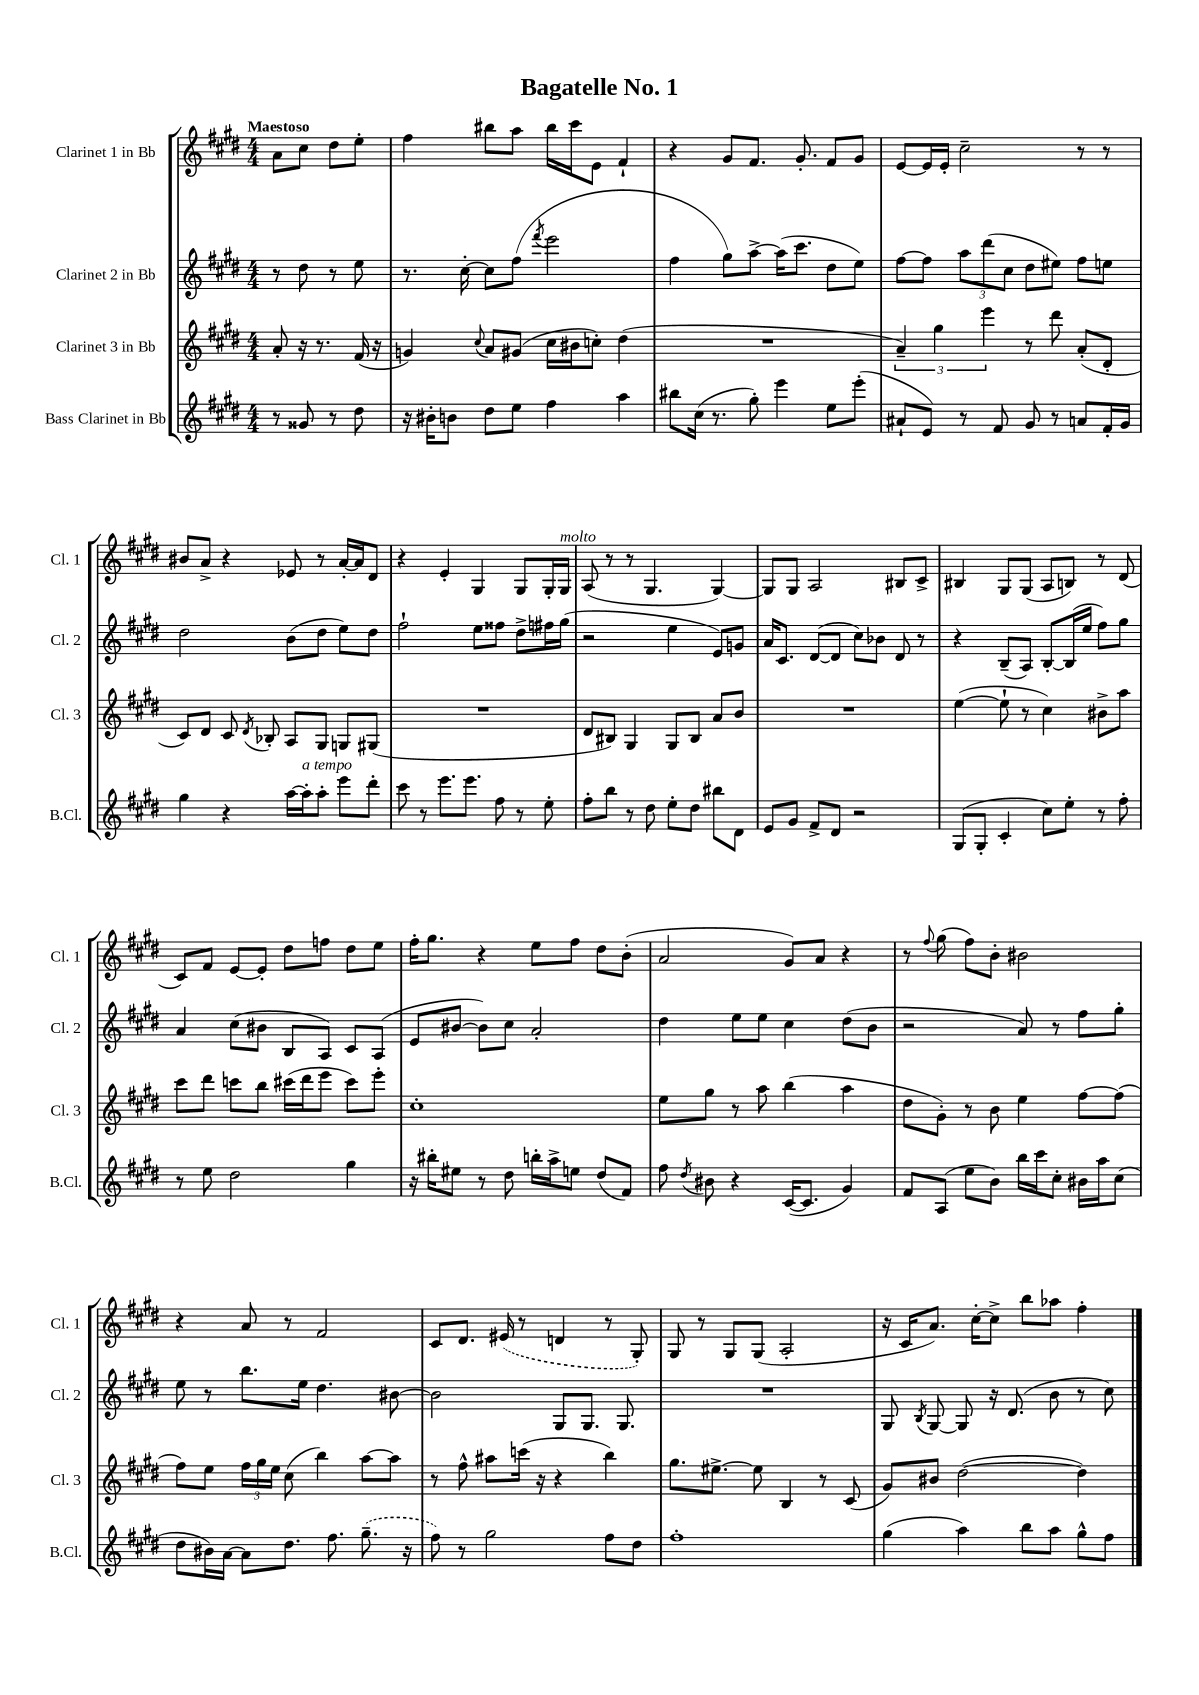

**kern	**kern	**kern	**kern
*staff4	*staff3	*staff2	*staff1
*clefG2	*clefG2	*clefG2	*clefG2
*k[f#c#g#d#]	*k[f#c#g#d#]	*k[f#c#g#d#]	*k[f#c#g#d#]
*M4/4	*M4/4	*M4/4	*M4/4
8r	8a'	8r	8a
8g##	16r	8dd#	8cc#
.	8.r	.	.
8r	.	8r	8dd#
8dd#	(16f#	8ee	8ee'
.	16r	.	.
=	=	=	=
16r	4g)	8.r	4ff#
16b#'	.	.	.
8b	.	.	.
.	.	[16cc#'	.
.	8qqcc#	.	.
8dd#	8a	8cc#]	8bb#
8ee	(8g#	(8ff#	8aa
.	.	8qfff#	.
4ff#	16cc#	2eee	16bb#
.	16b#	.	16ccc#
.	8cc')	.	8e
4aa	(4dd#	.	4f#`
=	=	=	=
8bb#	1r	4ff#	4r
(16cc#	.	.	.
8.r	.	.	.
.	.	8gg#)	8g#
8gg#')	.	[8aa^	8.f#
4eee	.	(16aa]	.
.	.	8.ccc#	8.g#'
8ee	.	8dd#	8f#
(8eee'	.	8ee)	8g#
=	=	=	=
8a#`	6a~)	[8ff#	[8e
8e)	.	8ff#]	16e]
.	6gg#	.	.
.	.	.	16e'
8r	.	12aa	2cc#~
.	6eee	(12ddd#	.
8f#	.	.	.
.	.	12cc#	.
8g#	8r	8dd#	.
8r	8ddd#	8ee#)	.
8a	(8a'	8ff#	8r
16f#'	8d#'	8ee	8r
16g#	.	.	.
=	=	=	=
4gg#	8c#)	2dd#	8b#
.	8d#	.	8a^
4r	8c#	.	4r
.	8qd#	.	.
.	8B-'	.	.
[16aa	8A	(8b	8e-
16aa']	.	.	.
8aa'	8G#	8dd#	8r
8eee	8G	8ee)	[16a'
.	.	.	16a]
8ddd#'	(8G#	8dd#	8d#
=	=	=	=
8ccc#	1r	2ff#`	4r
8r	.	.	.
8.eee	.	.	4e'
8.eee	.	.	.
.	.	8ee	4G#
8ff#	.	8ff##	.
8r	.	8dd#^	8G#
8ee'	.	16ff#	16G#'
.	.	(16gg#	16G#
=	=	=	=
8ff#'	8d#	2r	(8A
8bb	8B#)	.	8r
8r	4G#	.	8r
8dd#	.	.	4.G#
8ee'	8G#	4ee	.
8dd#	8B#	.	.
8bb#	8a	8e)	[4G#)
8d#	8b	8g	.
=	=	=	=
8e	1r	16a	8G#]
.	.	8.c#	.
8g#	.	.	8G#
8f#^	.	([8d#	2A
8d#	.	8d#]	.
2r	.	8cc#)	.
.	.	8b-	.
.	.	8d#	8B#
.	.	8r	8c#^
=	=	=	=
(8G#	([4ee	4r	4B#
8G#'	.	.	.
4c#'	8ee`]	(8B~	8G#
.	8r	8A)	(8G#
8cc#)	4cc#)	[8B'	8A
8ee'	.	(16B]	8B)
.	.	16ee	.
8r	8b#^	8ff#)	8r
8ff#'	8aa	8gg#	(8d#
=	=	=	=
8r	8ccc#	4a	8c#)
8ee	8ddd#	.	8f#
2dd#	8ccc	(8cc#	[8e
.	8bb	8b#	8e']
.	(16ccc#	8B	8dd#
.	16ddd#	.	.
.	8eee	8A)	8ff
4gg#	8ccc#)	8c#	8dd#
.	8eee'	(8A	8ee
=	=	=	=
16r	1cc#'	8e	16ff#'
16bb#'	.	.	8.gg#
8ee#	.	[8b#	.
8r	.	8b#])	4r
8dd#	.	8cc#	.
16bb'	.	2a'	8ee
16aa^	.	.	.
8ee	.	.	8ff#
(8dd#	.	.	8dd#
8f#)	.	.	(8b'
=	=	=	=
8ff#	8ee	4dd#	2a
8qdd#	.	.	.
8b#	8gg#	.	.
4r	8r	8ee	.
.	8aa	8ee	.
([16c#	(4bb	4cc#	8g#)
8.c#]	.	.	.
.	.	.	8a
4g#)	4aa	(8dd#	4r
.	.	8b	.
=	=	=	=
8f#	8dd#	2r	8r
.	.	.	8qqff#
(8A	8g#')	.	(8gg#
8ee	8r	.	8ff#)
8b)	8b	.	8b'
16bb	4ee	8a)	2b#
16ccc#	.	.	.
8cc#'	.	8r	.
16b#	[8ff#	8ff#	.
16aa	.	.	.
(8cc#	(8ff#]	8gg#'	.
=	=	=	=
8dd#	8ff#)	8ee	4r
16b#)	8ee	8r	.
[16a	.	.	.
8a]	24ff#	8.bb	8a
.	24gg#	.	.
.	24ee	.	.
8.dd#	(8cc#	.	8r
.	.	16ee	.
.	4bb)	4.dd#	2f#
8.ff#	.	.	.
(8.gg#~	[8aa	.	.
.	8aa]	[8b#	.
16r	.	.	.
=	=	=	=
8ff#)	8r	2b#]	8c#
8r	8ff#^^	.	8.d#
2gg#	8aa#	.	.
.	.	.	(16e#
.	(16ccc	.	8r
.	16r	.	.
.	4r	8G#	4d
.	.	8.G#	.
8ff#	4bb)	.	8r
.	.	8.G#	.
8dd#	.	.	8G#')
=	=	=	=
1ff#'	8.gg#	1r	8G#
.	.	.	8r
.	[8.ee#^	.	.
.	.	.	8G#
.	8ee#]	.	(8G#
.	4B	.	2A'
.	8r	.	.
.	(8c#	.	.
=	=	=	=
(4gg#	8g#)	8G#	16r
.	.	.	16c#
.	.	8qB	.
.	8b#	[8G#	8.a)
4aa)	([2dd#	8G#]	.
.	.	.	[16cc#'
.	.	16r	8cc#^]
.	.	(8.d#	.
8bb	.	.	8bb
8aa	.	8b	8aa-
8gg#^^	4dd#])	8r	4ff#'
8ff#	.	8cc#)	.
==	==	==	==
*-	*-	*-	*-
